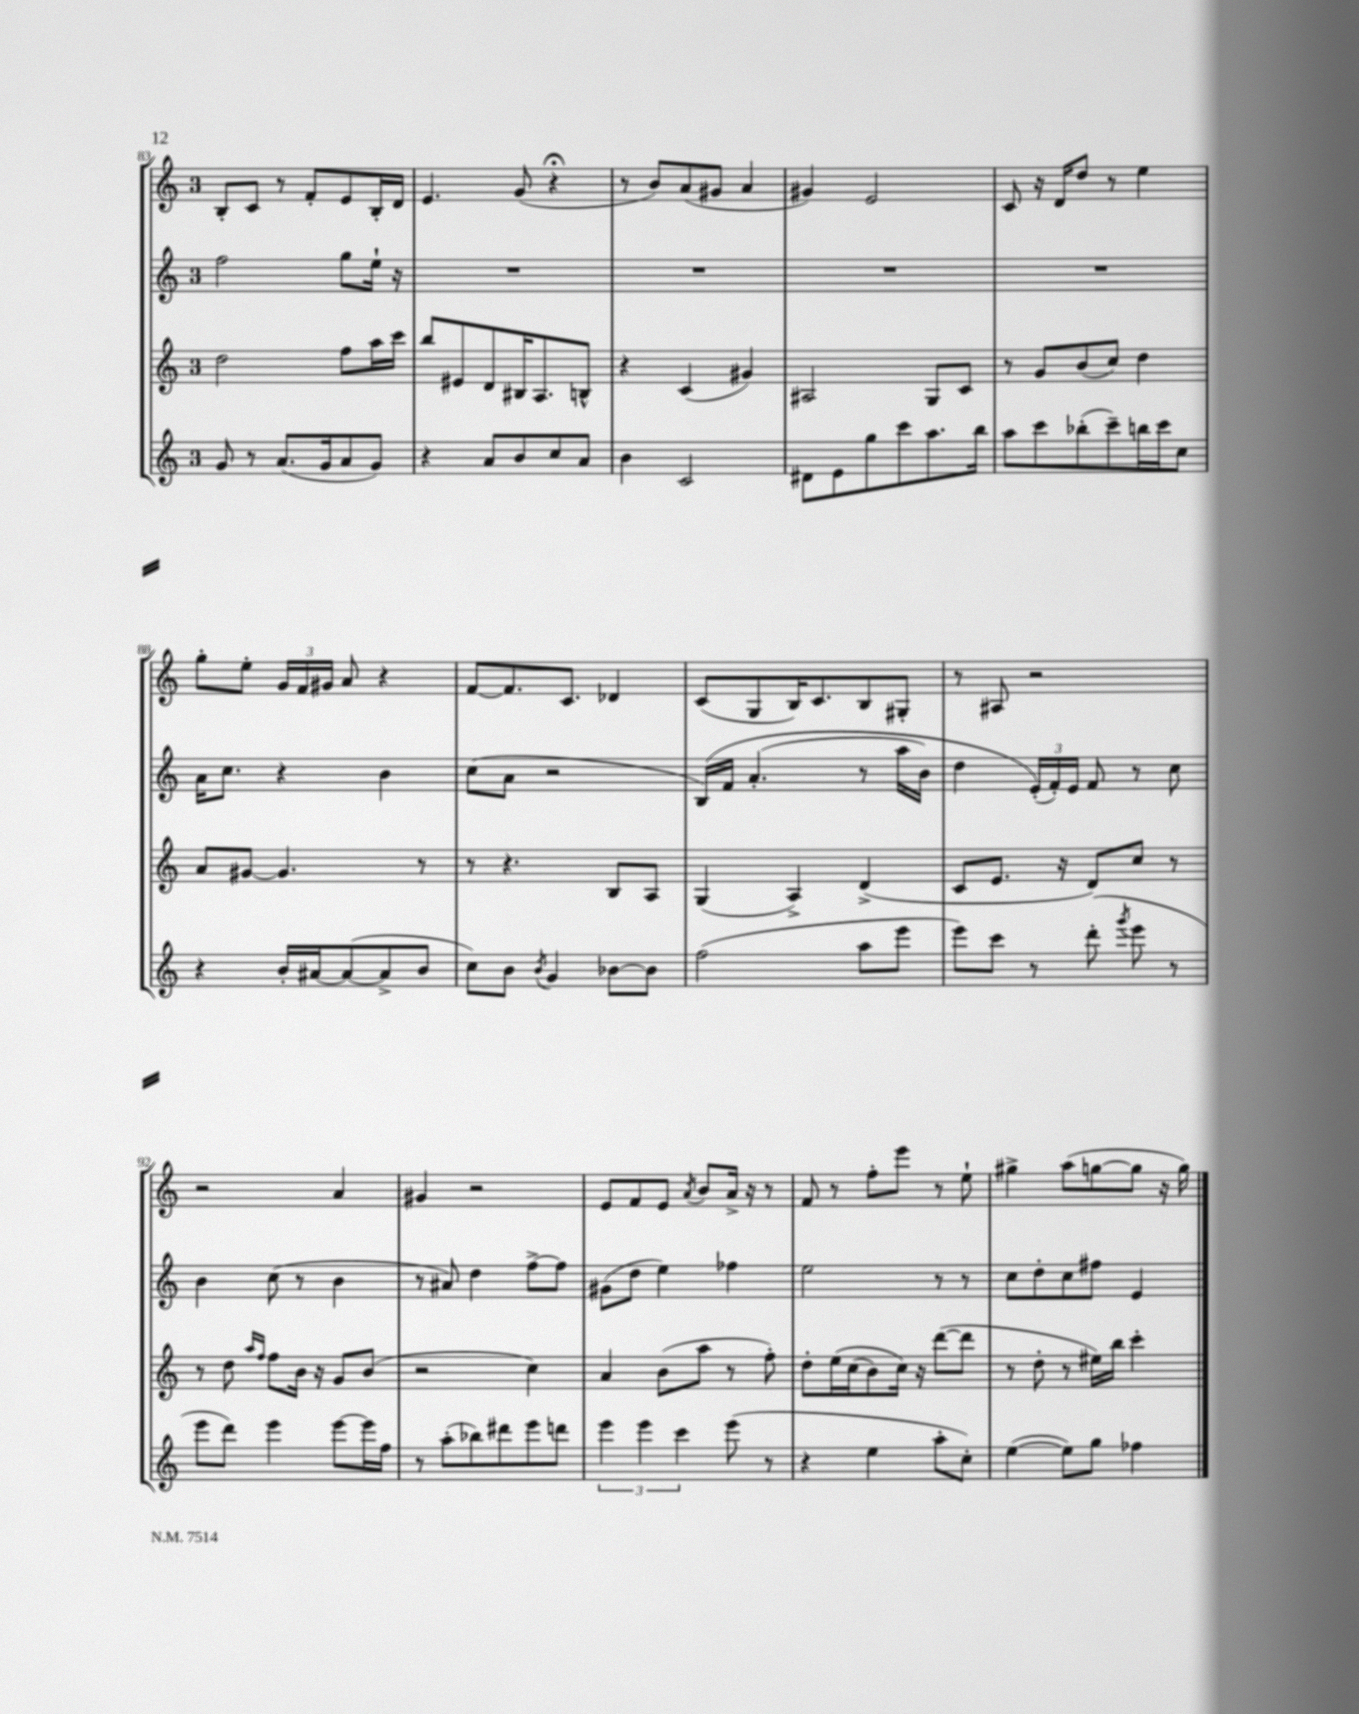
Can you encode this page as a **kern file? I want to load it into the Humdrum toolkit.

**kern	**kern	**kern	**kern
*part4	*part3	*part2	*part1
*staff4	*staff3	*staff2	*staff1
*clefG2	*clefG2	*clefG2	*clefG2
*k[]	*k[]	*k[]	*k[]
*M3/4	*M3/4	*M3/4	*M3/4
=83	=83	=83	=83
8g/	2dd\	2ff\	8B'/L
8r	.	.	8c/J
(8.a/L	.	.	8r
.	.	.	8f'/L
16g/k	.	.	.
8a/	8ff\L	8gg\L	8e/
8g/J)	16aa\L	16ee`\Jk	16B'/L
.	16ccc\JJ	16r	16d/JJ
=84	=84	=84	=84
4r	8bb/L	2.r	4.e/
.	8e#X/	.	.
8a/L	8d/	.	.
8b/	16B#X/K	.	(8g/
.	8.A/	.	.
8cc/	.	.	4r;<
8a/J	8Bn^^/J	.	.
=85	=85	=85	=85
4b\	4r	2.r	8r
.	.	.	8b/L)
2c/	(4c/	.	(8a/
.	.	.	8g#X/J
.	4g#X/)	.	4a/
=86	=86	=86	=86
8d#X\L	2A#X/	2.r	4g#X/)
8e\	.	.	.
8gg\	.	.	2e/
8ccc\	.	.	.
8.aa\	8G/L	.	.
.	8c/J	.	.
16bb\Jk	.	.	.
=87	=87	=87	=87
8aa\L	8r	2.r	8c/
8ccc\	8g/L	.	16r
.	.	.	16d/KL
(8bb-X'\	(8b/	.	8dd/J
8ccc~\)	8cc/J)	.	8r
16bbn\L	4dd\	.	4ee\
16ccc\J	.	.	.
8cc\J	.	.	.
!!LO:LB:g=z
=88	=88	=88	=88
4r	8a/L	16a\KL	8gg'\L
.	.	8.cc\J	.
.	[8g#X/J	.	8ee'\J
16b'/LL	4.g#/]	4r	24g/LL
.	.	.	24f/
[16a#X/J	.	.	.
.	.	.	24g#X/JJ
(8a#/_	.	.	8a/
8a#^/]	.	4b\	4r
8b/J	8r	.	.
=89	=89	=89	=89
8cc\L)	8r	(8cc\L	[8f/L
8b\J	4.r	8a\J	8.f/]
8qb/	.	.	.
4g/	.	2r	.
.	.	.	8.c/J
[8b-X\L	8B/L	.	4d-X/
8b-\J]	8A/J	.	.
=90	=90	=90	=90
(2ff\	(4G/	(16B/LL)	(8c/L
.	.	16f/JJ	.
.	.	(4.a'/	8G/
.	4A^/)	.	16B/K)
.	.	.	8.c/
8aa\L	(4d^/	8r	8B/
8eee\J	.	16aa\LL	8G#X'/J
.	.	16b\JJ)	.
=91	=91	=91	=91
8eee\L)	8c/L	4dd\	8r
8ccc\J	8.e/J	.	8A#X/
8r	.	(24e'/LL)	2r
.	.	24f'/)	.
.	16r	.	.
.	.	24e/JJ	.
(8ddd'\	8d/L)	8f/	.
8qggg/	.	.	.
8eee\	8cc/J	8r	.
8r	8r	8cc\	.
!!LO:LB:g=z
=92	=92	=92	=92
8eee\L	8r	4b\	2r
8ddd\J)	8dd\	.	.
.	16qqaa/LL	.	.
.	16qqff/JJ	.	.
4eee\	8ff\L	(8cc\	.
.	16b\Jk	8r	.
.	16r	.	.
[8eee\L	8g/L	4b\	4a/
16eee\L]	(8b/J	.	.
16ff\JJ	.	.	.
=93	=93	=93	=93
8r	2r	8r	4g#X/
(8aa'\L	.	8a#X/)	.
8bb-X\)	.	4dd\	2r
8ddd#X\	.	.	.
8eee\	4cc\)	[8ff^\L	.
8dddn\J	.	8ff\J]	.
=94	=94	=94	=94
6eee\	4a/	(8g#X\L	8e/L
.	.	8dd\J	8f/
6eee\	.	.	.
.	(8b\L	4ee\)	8e/J
6ccc\	.	.	.
.	.	.	8qa/
.	8aa\J	.	8b/L
(8eee\	8r	4ff-X\	16a^/Jk
.	.	.	16r
8r	8ff'\)	.	8r
=95	=95	=95	=95
4r	8dd'\L	2ee\	8f/
.	(16ee\L	.	8r
.	(16cc\J	.	.
4ee\	8b\)	.	8ff'\L
.	16cc\Jk)	.	8eee\J
.	16r	.	.
8aa'\L	([8ddd\L	8r	8r
8cc'\J)	8ddd\J]	8r	8ee`\
=96	=96	=96	=96
([4ee\	8r	8cc\L	4gg#X^\
.	8dd'\	8dd'\	.
8ee\L])	8r	8cc\	(8aa\L
8gg\J	16ee#X\LL)	8ff#X\J	[8ggn\
.	16bb\JJ	.	.
4ff-X\	4ccc'\	4e/	8gg\J]
.	.	.	16r
.	.	.	16gg\)
==	==	==	==
*-	*-	*-	*-
